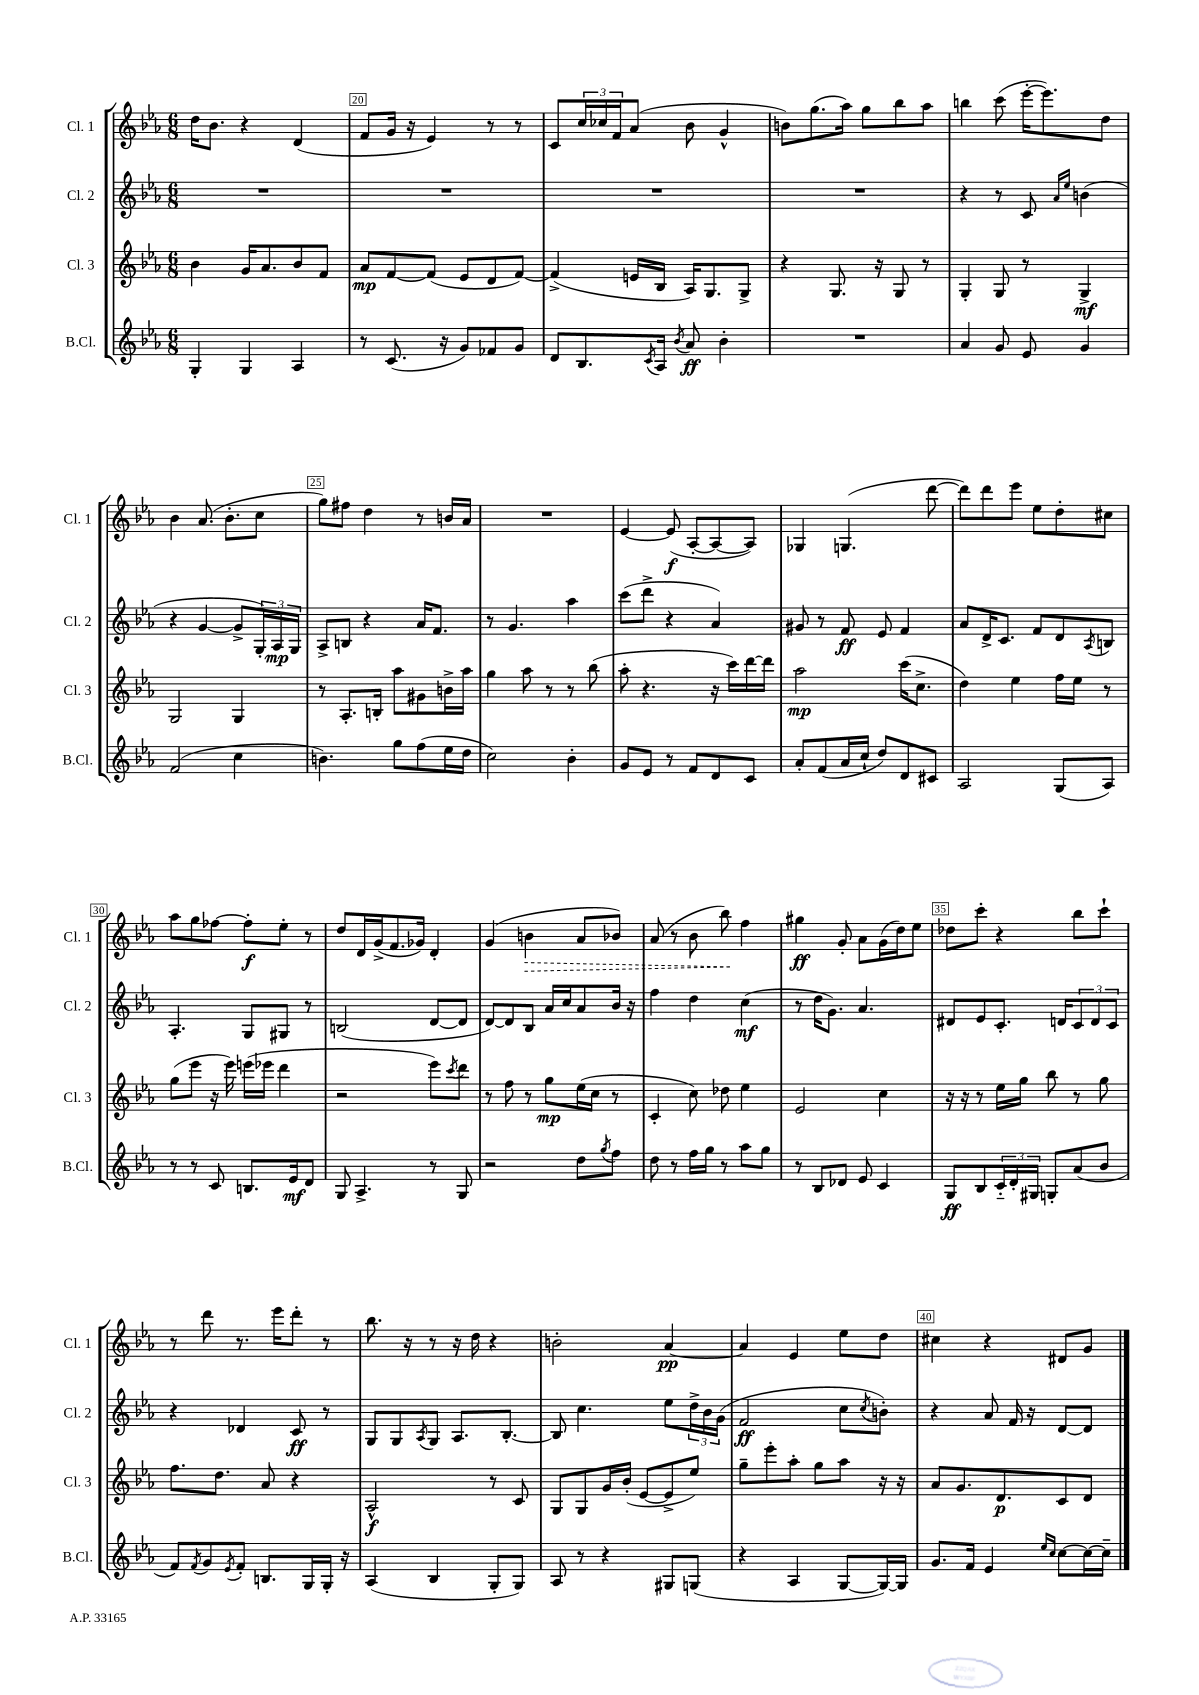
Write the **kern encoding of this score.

**kern	**kern	**kern	**kern
*staff4	*staff3	*staff2	*staff1
*clefG2	*clefG2	*clefG2	*clefG2
*k[b-e-a-]	*k[b-e-a-]	*k[b-e-a-]	*k[b-e-a-]
*M6/8	*M6/8	*M6/8	*M6/8
4G'/	4b-\	2.r	16dd\LK
.	.	.	8.b-\J
4G/	16g/LK	.	4r
.	8.a-/	.	.
4A-/	8b-/	.	(4d/
.	8f/J	.	.
=	=	=	=
8r	8a-/L	2.r	8f/L
(8.c/	[8f/	.	16g/Jk
.	.	.	16r
.	(8f/]J	.	4e-/)
16r	.	.	.
8g/L)	8e-/L	.	.
8f-/	8d/	.	8r
8g/J	[8f/J)	.	8r
=	=	=	=
8d/L	(4f^/]	2.r	8c/L
8.B-/	.	.	24cc/L
.	.	.	24cc-/
.	.	.	24f/J
.	16e/LL	.	(8a-/J
8qc/	.	.	.
16A-/Jk	16B-/JJ	.	.
8qb-/	.	.	.
8a-/	16A-/LK)	.	8b-\
.	8.G/	.	.
4b-'\	.	.	4g^^/
.	8G^/J	.	.
=	=	=	=
2.r	4r	2.r	8b\L)
.	.	.	(8.gg\
.	8.G/	.	.
.	.	.	16aa-\Jk)
.	.	.	8gg\L
.	16r	.	.
.	8G/	.	8bb-\
.	8r	.	8aa-\J
=	=	=	=
4a-/	4G'/	4r	4bb\
8g/	8G/	8r	(8ccc\
8e-/	8r	8c/	[16eee-'\LK
.	.	.	8.eee-\])
.	.	16qqa-/LL	.
.	.	16qqee-/JJ	.
4g/	4G^/	(4b\	.
.	.	.	8dd\J
=	=	=	=
(2f/	2G/	4r	4b-\
.	.	[4g/	(8.a-/
.	.	.	8.b-'\L
4cc\	4G/	8g^/]L	.
.	.	24G'/L)	8cc\J
.	.	24A-/	.
.	.	24G/JJ	.
=	=	=	=
4.b\)	8r	8A-^/L	8gg\L)
.	8.A-'/L	8B/J	8ff#\J
.	.	4r	4dd\
.	16B'/Jk	.	.
8gg\L	8aa-\L	.	.
(8ff\	8g#\	16a-/LK	8r
.	.	8.f/J	.
16ee-\L	16b^\L	.	16b/LL
16dd\JJ	16aa-\JJ	.	16a-/JJ
=	=	=	=
2cc\)	4gg\	8r	2.r
.	.	4.g/	.
.	8aa-\	.	.
.	8r	.	.
4b-'\	8r	4aa-\	.
.	(8bb-\	.	.
=	=	=	=
8g/L	8aa-'\	(8ccc\L	[4e-/
8e-/J	4.r	8ddd^\J	.
8r	.	4r	(8e-/]
8f/L	.	.	[8A-'/L
8d/	16r	4a-/)	8A-/_
.	16ccc\LL)	.	.
8c/J	[16ddd\	.	8A-/]J)
.	16ddd\]JJ	.	.
=	=	=	=
8a-'/L	2aa-\	8g#/	4G-/
(8f/	.	8r	.
16a-/L	.	8f/	(4.G/
16cc`/JJ	.	.	.
8dd/L)	.	8e-/	.
8d/	(16ccc\LK	4f/	.
.	8.cc^\J	.	.
8c#/J	.	.	[8ddd\
=	=	=	=
2A-/	4dd\)	8a-/L	8ddd\]L)
.	.	16d^/K	8ddd\
.	.	8.c/J	.
.	4ee-\	.	8eee-\J
.	.	8f/L	8ee-\L
(8G/L	16ff\LL	8d/	8dd'\
.	16ee-\JJ	.	.
.	.	8qA-/	.
8A-/J)	8r	8B/J	8cc#\J
=	=	=	=
8r	(8gg\L	4.A-'/	8aa-\L
8r	8eee-\J	.	8gg\
8c/	16r	.	[8ff-\J
.	16eee-\)	.	.
8.B/L	(16eee\LL	8G/L	8ff-'\]L
.	16eee-\JJ	.	.
.	4ddd\	8G#/J	8ee-'\J
16e-/k	.	.	.
8d/J	.	8r	8r
=	=	=	=
8G/	2r	(2B/	8dd/L
4.A-^/	.	.	16d/L
.	.	.	(16g^/J
.	.	.	8.f/
.	.	.	16g-/Jk)
8r	8eee-\L)	[8d/L	4d'/
.	8qccc/	.	.
8G/	8ddd\J	8d/]J	.
=	=	=	=
2r	8r	[8d/L)	(4g/
.	8ff\	8d/]	.
.	8r	8B-/J	4b\
.	8gg\L	16a-/LL	.
.	.	16cc/J	.
8dd\L	(16ee-\L	8a-/	8a-/L
.	16cc\JJ	.	.
8qgg/	.	.	.
8ff\J	8r	16b-/Jk	8b-/J)
.	.	16r	.
=	=	=	=
8dd\	4c'/	4ff\	(8a-/
8r	.	.	8r
16ff\LL	8cc\)	4dd\	8b-\
16gg\JJ	.	.	.
8r	8dd-\	.	8bb-\)
8aa-\L	4ee-\	(4cc\	4ff\
8gg\J	.	.	.
=	=	=	=
8r	2e-/	8r	4gg#\
8B-/L	.	16dd\LK	.
.	.	8.g\J)	.
8d-/J	.	.	8g'/
8e-/	.	4.a-/	8a-\L
4c/	4cc\	.	(16g\L
.	.	.	16dd\J)
.	.	.	8ee-\J
=	=	=	=
8G/L	16r	8d#/L	8dd-\L
.	16r	.	.
8B-/	8r	8e-/	8ccc'\J
24c'~/L	16ee-\LL	8.c'/J	4r
24d'/	.	.	.
.	16gg\JJ	.	.
24G#/JJ	.	.	.
8G'/L	8bb-\	.	.
.	.	16d/LK	.
(8a-/	8r	12c/	8bb-\L
.	.	12d/	.
8b-/J	8gg\	.	8ccc`\J
.	.	12c/J	.
=	=	=	=
8f/L)	8.ff\L	4r	8r
8qf/	.	.	.
8g/	.	.	8ddd\
.	8.dd\J	.	.
8qe-/	.	.	.
8f'/J	.	4d-/	8.r
8.B/L	8a-/	.	.
.	.	.	16eee-\LK
.	4r	8c/	8ddd'\J
16G/L	.	.	.
16G'/JJ	.	8r	8r
16r	.	.	.
=	=	=	=
(4A-/	2A-^^/	8G/L	8.bb-\
.	.	8G/	.
.	.	.	16r
.	.	8qA-/	.
4B-/	.	8G/J	8r
.	.	8.A-/L	16r
.	.	.	16dd\
8G'/L	8r	.	4r
.	.	[8.B-'/J	.
8G/J)	8c/	.	.
=	=	=	=
8A-/	8G/L	8B-/]	2b'\
8r	8G/	4.cc\	.
4r	16g/L	.	.
.	(16b-'/JJ	.	.
.	[8e-/L	.	.
8G#/L	8e-^/]	8ee-\L	[4a-/
(8G/J	8ee-/J)	24dd^\L	.
.	.	24b-\	.
.	.	(24g\JJ	.
=	=	=	=
4r	8gg~\L	2f/	4a-/]
.	8eee-'\	.	.
4A-/	8aa-'\J	.	4e-/
.	8gg\L	.	.
[8G/L	8aa-\J	8cc\L	8ee-\L
.	.	8qcc/	.
16G/_L)	16r	8b'\J)	8dd\J
16G/]JJ	16r	.	.
=	=	=	=
8.g/L	8a-/L	4r	4cc#\
.	8.g/	.	.
16f/Jk	.	.	.
4e-/	.	8a-/	4r
.	8.d/	.	.
.	.	16f/	.
.	.	16r	.
16qqee-/LL	.	.	.
16qqcc/JJ	.	.	.
[8cc\L	8c/	[8d/L	8d#/L
16cc\_L	8d/J	8d/]J	8g/J
16cc~\]JJ	.	.	.
==	==	==	==
*-	*-	*-	*-
